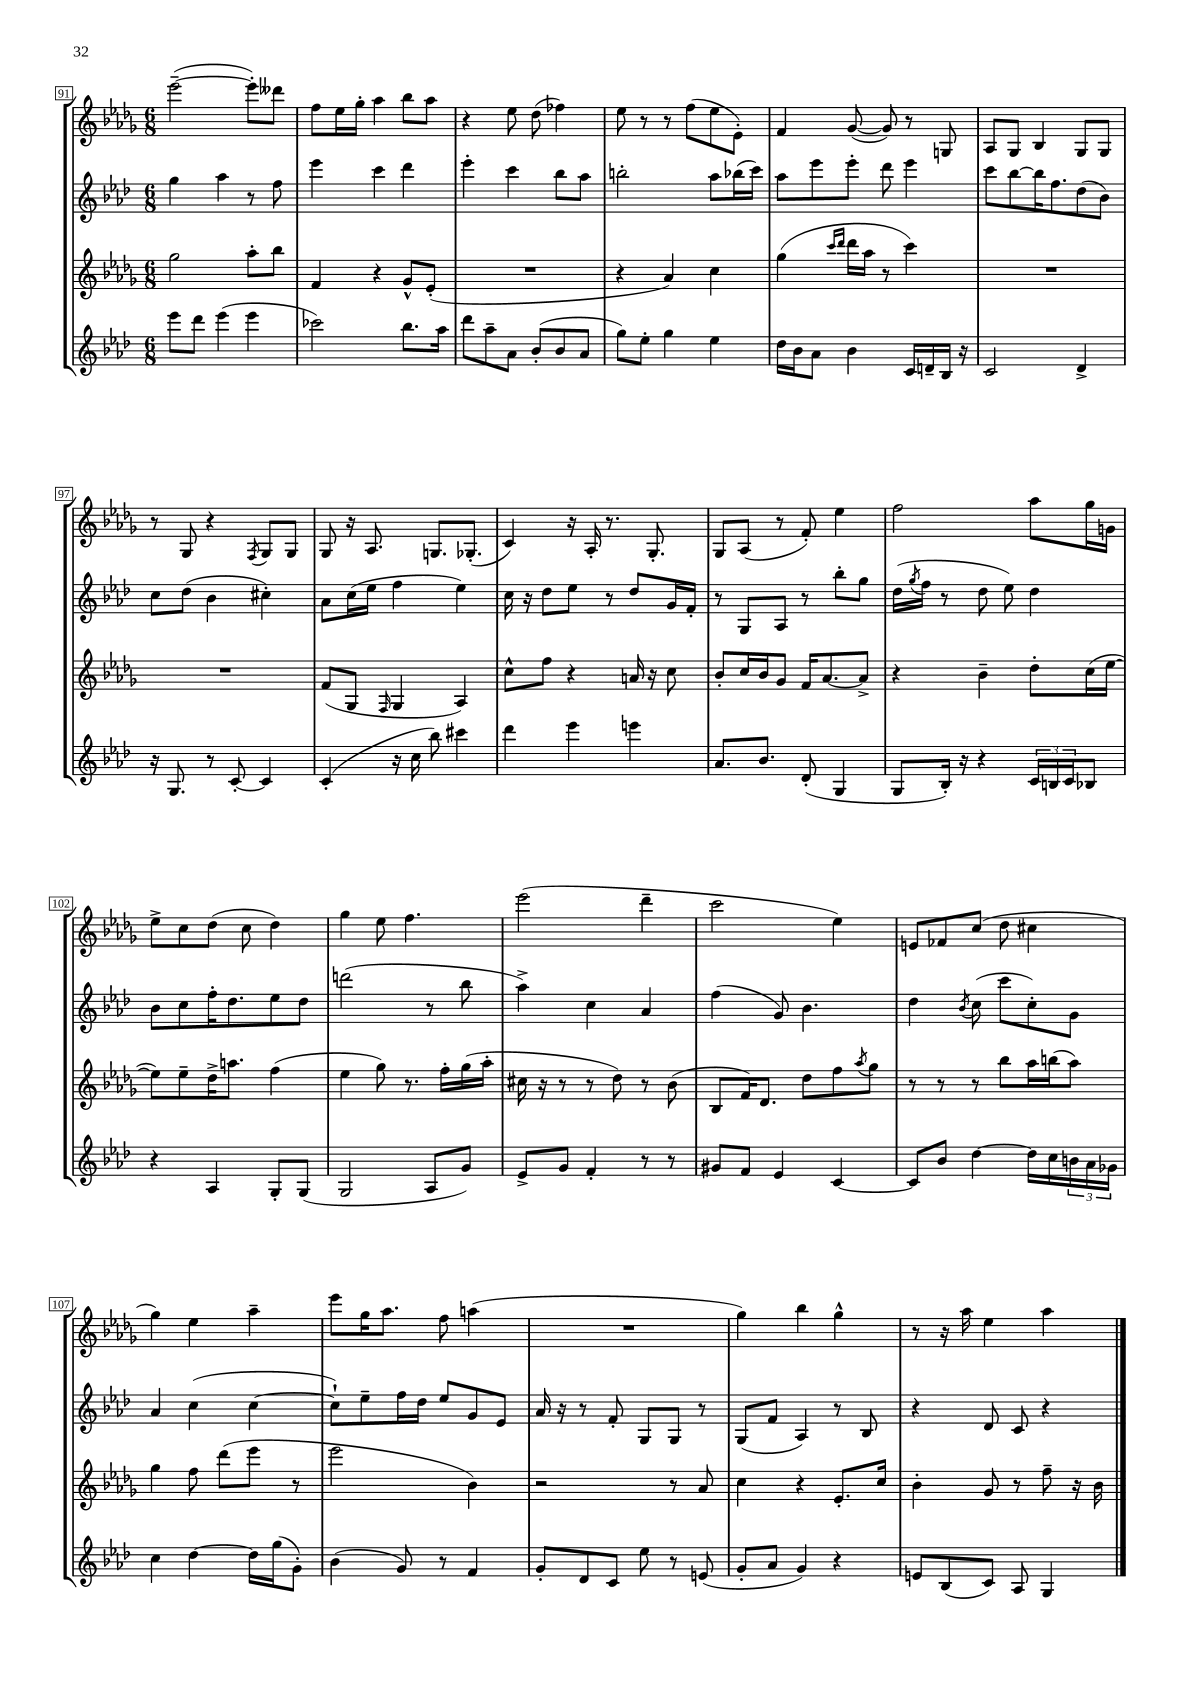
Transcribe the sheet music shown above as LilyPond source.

<<
\new StaffGroup <<
\new Staff = "s0" {
    \clef treble \key des \major \numericTimeSignature \time 6/8
    ees'''2~--( ees'''8-.) deses'''8 |
    f''8 ees''16 ges''16-. aes''4 bes''8 aes''8 |
    r4 ees''8 des''8( fes''4) |
    ees''8 r8 r8 f''8( ees''8 ees'8-.) |
    f'4 ges'8~( ges'8) r8 g8 |
    aes8 ges8 bes4 ges8 ges8 |
    r8 ges8 r4 \acciaccatura { f8 } ges8 ges8 |
    ges8 r16 aes8. g8. ges8.-.( |
    c'4) r16 aes16-. r8. ges8.-. |
    ges8 aes8( r8 f'8-.) ees''4 |
    f''2 aes''8 ges''16 g'16 |
    ees''8-> c''8 des''8( c''8 des''4) |
    ges''4 ees''8 f''4. |
    ees'''2( des'''4-- |
    c'''2 ees''4) |
    e'8 fes'8 c''8( des''8 cis''4 |
    ges''4) ees''4 aes''4-- |
    ees'''8 ges''16 aes''8. f''8 a''4( |
    R2. |
    ges''4) bes''4 ges''4-^ |
    r8 r16 aes''16 ees''4 aes''4 \bar "|." |
}
\new Staff = "s1" {
    \clef treble \key aes \major \numericTimeSignature \time 6/8
    g''4 aes''4 r8 f''8 |
    ees'''4 c'''4 des'''4 |
    ees'''4-. c'''4 bes''8 aes''8 |
    b''2-. aes''8 bes''16( c'''16) |
    aes''8 ees'''8 ees'''8-. des'''8 ees'''4 |
    c'''8 bes''8~ bes''16 f''8. des''8( bes'8) |
    c''8 des''8( bes'4 cis''4-.) |
    aes'8 c''16( ees''16 f''4 ees''4) |
    c''16 r16 des''8 ees''8 r8 des''8 g'16 f'16-. |
    r8 g8 aes8 r8 bes''8-. g''8 |
    des''16( \acciaccatura { g''8 } f''16 r8 des''8 ees''8) des''4 |
    bes'8 c''8 f''16-. des''8. ees''8 des''8 |
    d'''2( r8 bes''8 |
    aes''4->) c''4 aes'4 |
    f''4( g'8) bes'4. |
    des''4 \acciaccatura { bes'8 } c''8( c'''8 c''8-.) g'8 |
    aes'4 c''4( c''4~ |
    c''8-!) ees''8-- f''16 des''16 ees''8 g'8 ees'8 |
    aes'16 r16 r8 f'8-. g8 g8 r8 |
    g8( f'8 aes4) r8 bes8 |
    r4 des'8 c'8 r4 \bar "|." |
}
\new Staff = "s2" {
    \clef treble \key des \major \numericTimeSignature \time 6/8
    ges''2 aes''8-. bes''8 |
    f'4 r4 ges'8-^ ees'8-.( |
    R2. |
    r4 aes'4) c''4 |
    ges''4( \grace { c'''16 des'''16 } des'''16 aes''16 r8 c'''4) |
    R2. |
    R2. |
    f'8( ges8 \grace { f16 } ges4 aes4) |
    c''8-^ f''8 r4 a'16 r16 c''8 |
    bes'8-. c''16 bes'16 ges'8 f'16 aes'8.~ aes'8-> |
    r4 bes'4-- des''8-. c''16( ees''16~ |
    ees''8) ees''8-- des''16-> a''8. f''4( |
    ees''4 ges''8) r8. f''16-. ges''16( aes''16-. |
    cis''16 r16 r8 r8 des''8) r8 bes'8( |
    bes8 f'16) des'8. des''8 f''8 \acciaccatura { aes''8 } ges''8 |
    r8 r8 r8 bes''8 aes''16 b''16( aes''8) |
    ges''4 f''8 des'''8( ees'''8 r8 |
    ees'''2 bes'4) |
    r2 r8 aes'8 |
    c''4 r4 ees'8.-. c''16 |
    bes'4-. ges'8 r8 f''8-- r16 bes'16 \bar "|." |
}
\new Staff = "s3" {
    \clef treble \key aes \major \numericTimeSignature \time 6/8
    ees'''8 des'''8 ees'''4( ees'''4 |
    ces'''2) bes''8. aes''16 |
    des'''8 aes''8-- aes'8 bes'8-.( bes'8 aes'8 |
    g''8) ees''8-. g''4 ees''4 |
    des''16 bes'16 aes'8 bes'4 c'16 d'16-- bes16 r16 |
    c'2 des'4-> |
    r16 g8. r8 c'8~-. c'4 |
    c'4-.( r16 c''16 bes''8) cis'''4 |
    des'''4 ees'''4 e'''4 |
    aes'8. bes'8. des'8-.( g4 |
    g8 bes16-.) r16 r4 \tuplet 3/2 { c'16 b16 c'16 } bes8 |
    r4 aes4 g8-. g8( |
    g2 aes8 g'8) |
    ees'8-> g'8 f'4-. r8 r8 |
    gis'8 f'8 ees'4 c'4~ |
    c'8 bes'8 des''4~ des''16 c''16 \tuplet 3/2 { b'16 aes'16 ges'16 } |
    c''4 des''4~ des''16 g''16( g'8-.) |
    bes'4( g'8) r8 f'4 |
    g'8-. des'8 c'8 ees''8 r8 e'8( |
    g'8-. aes'8 g'4) r4 |
    e'8 bes8( c'8) aes8 g4 \bar "|." |
}
>>
>>
\layout { \context { \Score currentBarNumber = #91 \override BarNumber.stencil = #(make-stencil-boxer 0.1 0.3 ly:text-interface::print) } }
